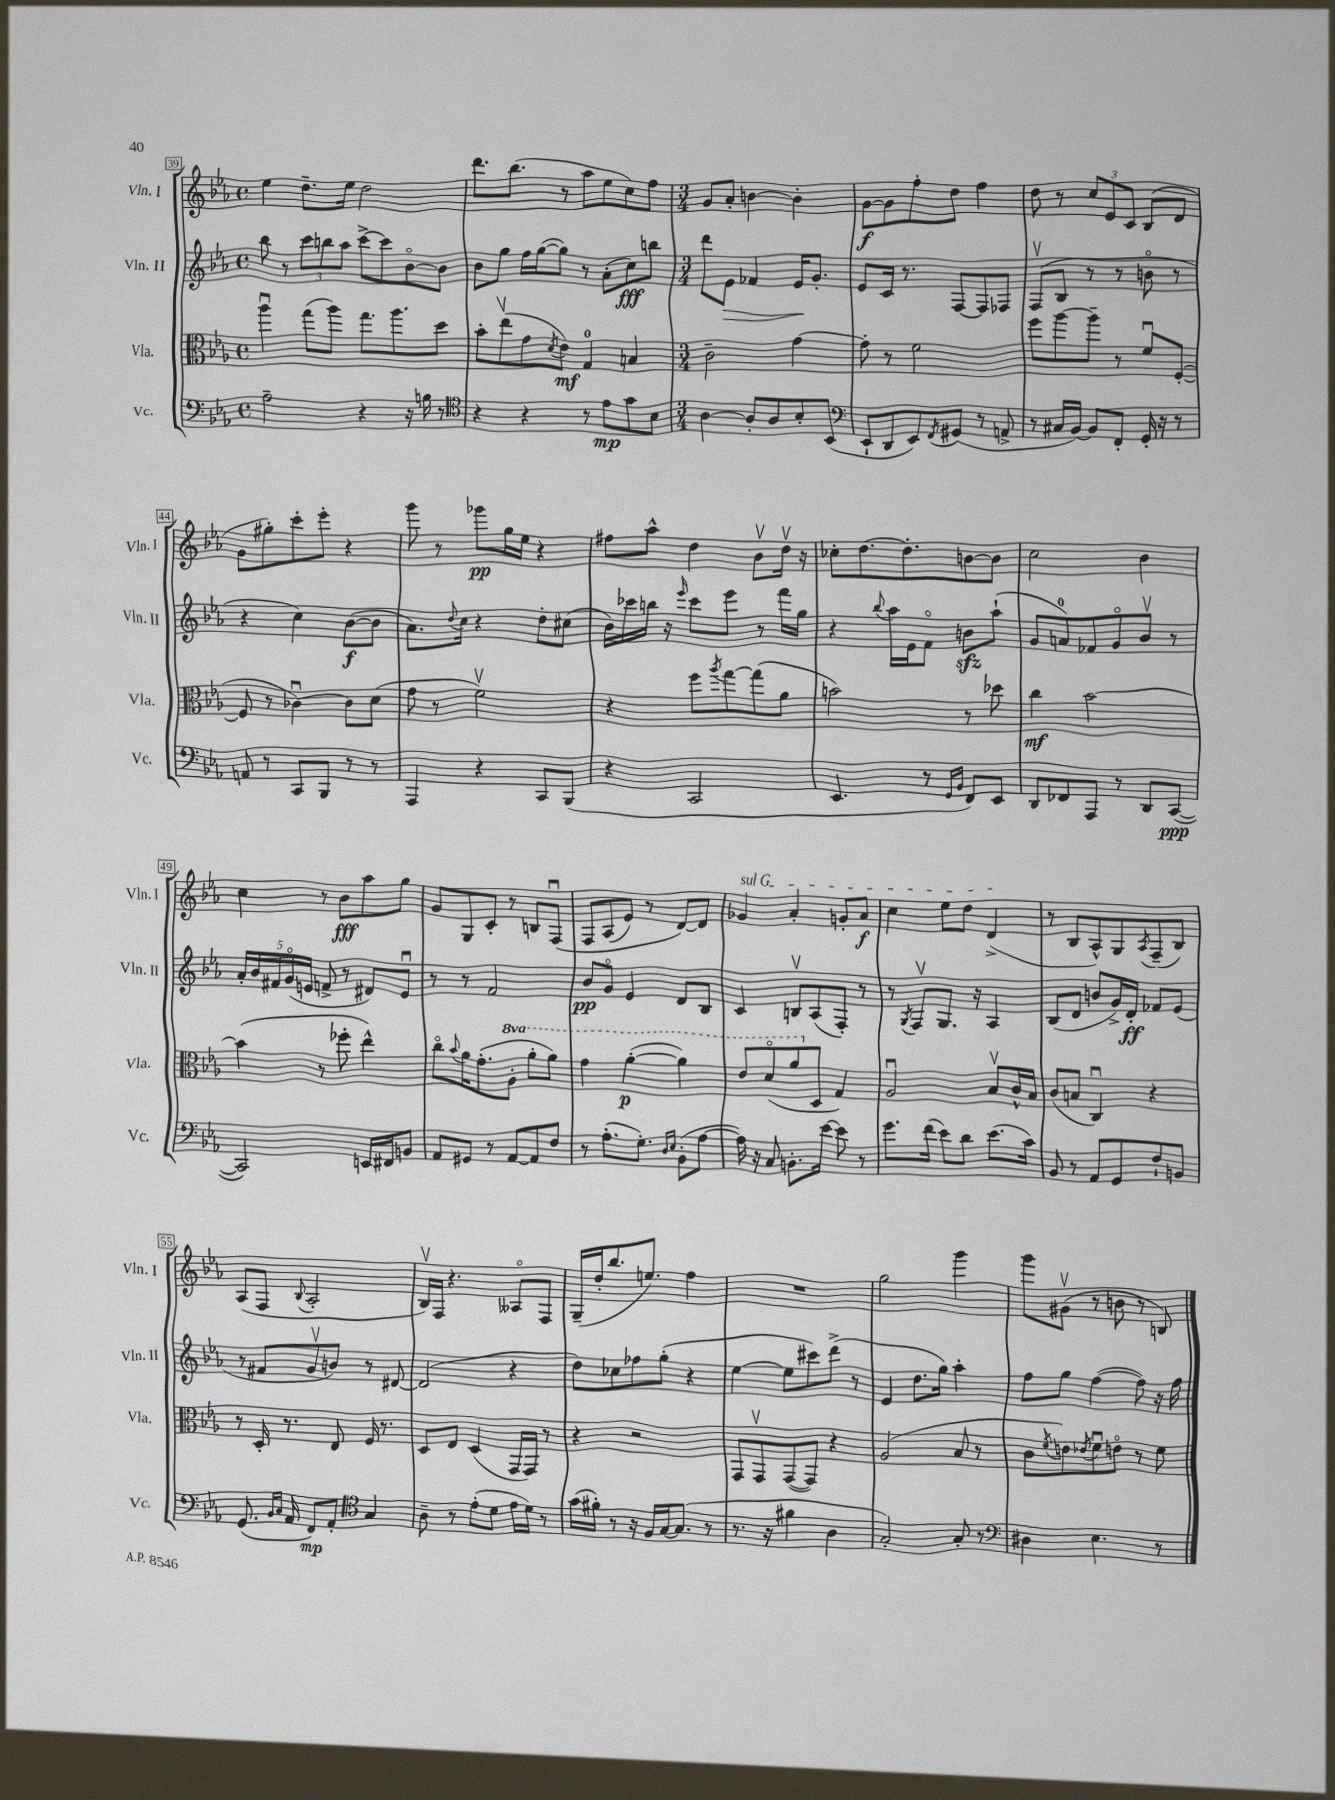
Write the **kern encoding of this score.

**kern	**kern	**kern	**kern
*staff4	*staff3	*staff2	*staff1
*clefF4	*clefC3	*clefG2	*clefG2
*k[b-e-a-]	*k[b-e-a-]	*k[b-e-a-]	*k[b-e-a-]
*M4/4	*M4/4	*M4/4	*M4/4
*met(c)	*met(c)	*met(c)	*met(c)
2A-~	4aa-u	8bb-	4ee-
.	.	8r	.
.	(8gg	12ccc	8.dd~
.	.	12bb	.
.	8aa-)	.	.
.	.	12aa-	.
.	.	.	16ee-
4r	8.gg	[8ccc^	2dd
.	.	8ccc]	.
.	8.aa-	.	.
16r	.	[8b-o	.
16B	.	.	.
8r	8dd	8b-]	.
=	=	=	=
*clefC4	*	*	*
4r	8b-'	8b-	8.ddd
.	(8ee-v	8gg	.
.	.	.	(8.bb-
4r	8g	16ff	.
.	.	([16gg	.
.	8qd	.	.
.	8e-)	8gg])	8r
8r	4G	8r	8aa-
8e-	.	(8a-'	8ee-
8g	4B	8cc)	8cc)
8B-	.	8bb	8ff
=	=	=	=
*M3/4	*M3/4	*M3/4	*M3/4
[4A-	2c~	8ddd	8g
.	.	8e-	8a-'
8A-']	.	4f-	[4b
8A-	.	.	.
8B-'	[4g	16e-	4b']
.	.	8.g'	.
(8BB-	.	.	.
=	=	=	=
*clefF4	*	*	*
8EE-`	8g']	8e-	[8g
8DD	8r	16c	8g]
.	.	8.r	.
8EE-)	2f	.	8ff'
8qFF	.	.	.
(8GG#	.	[8F	8dd
8r	.	8F]	4ff
8AA^	.	8F-	.
=	=	=	=
8r	8ff	(8Fv	8dd
16C#	[8aa-	8B-	8r
[16BB-)	.	.	.
8BB-]	8aa-~]	8r	12cc
.	.	.	12e-
8FF'	8r	8r	.
.	.	.	12c
16GG'	8fu	8bo	(8B-
16r	.	.	.
8r	([8F'	8r	8d
=	=	=	=
8AA	8F]	4r	8g
8r	8r	.	8gg#')
8CC	[4c-u)	4cc)	8ccc'
8BBB-	.	.	8eee-'
8r	8c-]	([8b-	4r
8r	(8d	8b-]	.
=	=	=	=
4AAA-	8g	8.a-)	8ggg
.	8r	.	8r
.	.	8qqdd	.
.	.	16cc	.
4r	2fv)	4r	8ggg-
.	.	.	16gg
.	.	.	16ee-
8CC	.	8dd'	4r
(8BBB-	.	(8cc#	.
=	=	=	=
4r	4r	16b-)	8ff#
.	.	16ccc-	.
.	.	16bb	8aa-^^
.	.	16r	.
.	.	16qqeee-	.
2CC	8ff	8ccc-	4dd
.	8qaa-	.	.
.	[8gg	8eee-	.
.	(8gg]	8r	8b-v
.	8a-	16fff	16ddv
.	.	16gg	16r
=	=	=	=
4.EE-	2b)	4r	8cc-'
.	.	.	[8.dd
.	.	8qqbb-	.
.	.	16aa-	.
.	.	16e-	8.dd']
8r	.	8fo	.
16qqGG	.	.	.
16qqBB-	.	.	.
8FF)	8r	8b	[8b
8EE-	8dd-	(8aa-`	8b]
=	=	=	=
8DD	4cc	8g	2cc
8FF-	.	8a)	.
8AAA-	[2b-	8f-	.
8r	.	8go	.
8DD	.	8b-v	4b-
([8CC	.	8r	.
=	=	=	=
2CC])	(4b-]	20a-'	4cc
.	.	20b-	.
.	.	20f#	.
.	.	(20go	.
.	.	20e	.
.	8r	8f^	8r
.	8ff-'	8r	8b-
16EE	4ee-^^)	8d#)	8aa-
16FF#	.	.	.
8BB	.	8eu	8gg
=	=	=	=
8AA-	8cco	8r	8g
.	8qqb-	.	.
8GG#	16a-	8r	8G
.	(8.g'	.	.
8r	.	2f	8c'
[8AA-	8a-'	.	8r
8AA-]	8aa-'	.	8B
8F	8aa-)	.	&(8Fu
=	=	=	=
8r	4gg	8b-	8F
(8.A-'	.	8go	(8A-
.	([4aa-'	4e-	8e-)
8.G')	.	.	.
.	.	.	8r
16qqD	.	.	.
16qqE-	.	.	.
(8BB-'	4aa-])	8d	[8d&)
[8A-	.	8B-	8d]
=	=	=	=
16A-])	8ee-	4c	4g-
16r	.	.	.
8C	(8ddo	.	.
8.BB'	8aa-	8Bv	4a-'
.	8D	(8A-	.
[16e-	.	.	.
8e-]	4G)	8F')	8g'
8r	.	8r	8a-
=	=	=	=
8.g	2A-u	8r	4cc
.	.	8qG	.
.	.	8Fv	.
(16f	.	.	.
8e-)	.	8.G	8ee-
8d	.	.	8dd
.	.	16r	.
(8.e-	8B-v	4A-	(4d^
.	16c^^	.	.
16c)	16B-	.	.
=	=	=	=
8BB-	(8c	(8B-	8r
8r	8B	8d	8B-
8AA-	4Cu)	8b	8A-^^)
8GG	.	16g^)	8G
.	.	16d'	.
.	.	.	8qA-
8F`	4r	8f-	(8F~
8BB	.	(8e-	8B-)
=	=	=	=
(8.GG	8r	8r	(8A-
.	16D'	8f#	8F
16qqBB-	.	.	.
16qqC	.	.	.
16AA-	8.r	.	.
.	.	.	8qqB-
8FF)	.	8gv	2A-'
8AA-'	8E-	8b)	.
*clefC4	*	*	*
4G	16F	8r	.
.	8.r	.	.
.	.	[8d#	.
=	=	=	=
8A-~	8D	(2d#]	16B-v)
.	.	.	16F
8r	8E-	.	4.r
(8e-'	(4D	.	.
8d	.	.	.
16e-	16GG	4r	8A--o
16d)	16GG)	.	.
8r	8r	.	8F
=	=	=	=
(16g	4r	8dd)	(16G~
16f#')	.	.	16dd'
8r	.	8cc-	8.bb-
16r	2r	8ff-	.
16F	.	.	8.ee)
[16G	.	(8gg'	.
(8.G]	.	.	.
.	.	4r	4ff
8r	.	.	.
=	=	=	=
8.r	8GG	[4ee-	2.r
.	8GGv	.	.
16r	.	.	.
4f#	([8GG	8ee-]	.
.	8GG])	8ccc#)	.
4A-	4r	(8ddd^	.
.	.	8r	.
=	=	=	=
2G')	(2A-	4e-	2gg
.	.	8.dd	.
.	.	16gg)	.
8G'	8B-	4aa-'	4ggg
8r	8r	.	.
=	=	=	=
*clefF4	*	*	*
4D#	8c	8ff	8ggg
.	8qf	.	.
.	8e)	8gg	(8g#v
.	8qe-	.	.
4.E-	8fu	([4ff	8r
.	8eo	.	8b
.	8r	8ff])	8r
8r	8f	16r	8B)
.	.	16ff	.
==	==	==	==
*-	*-	*-	*-
